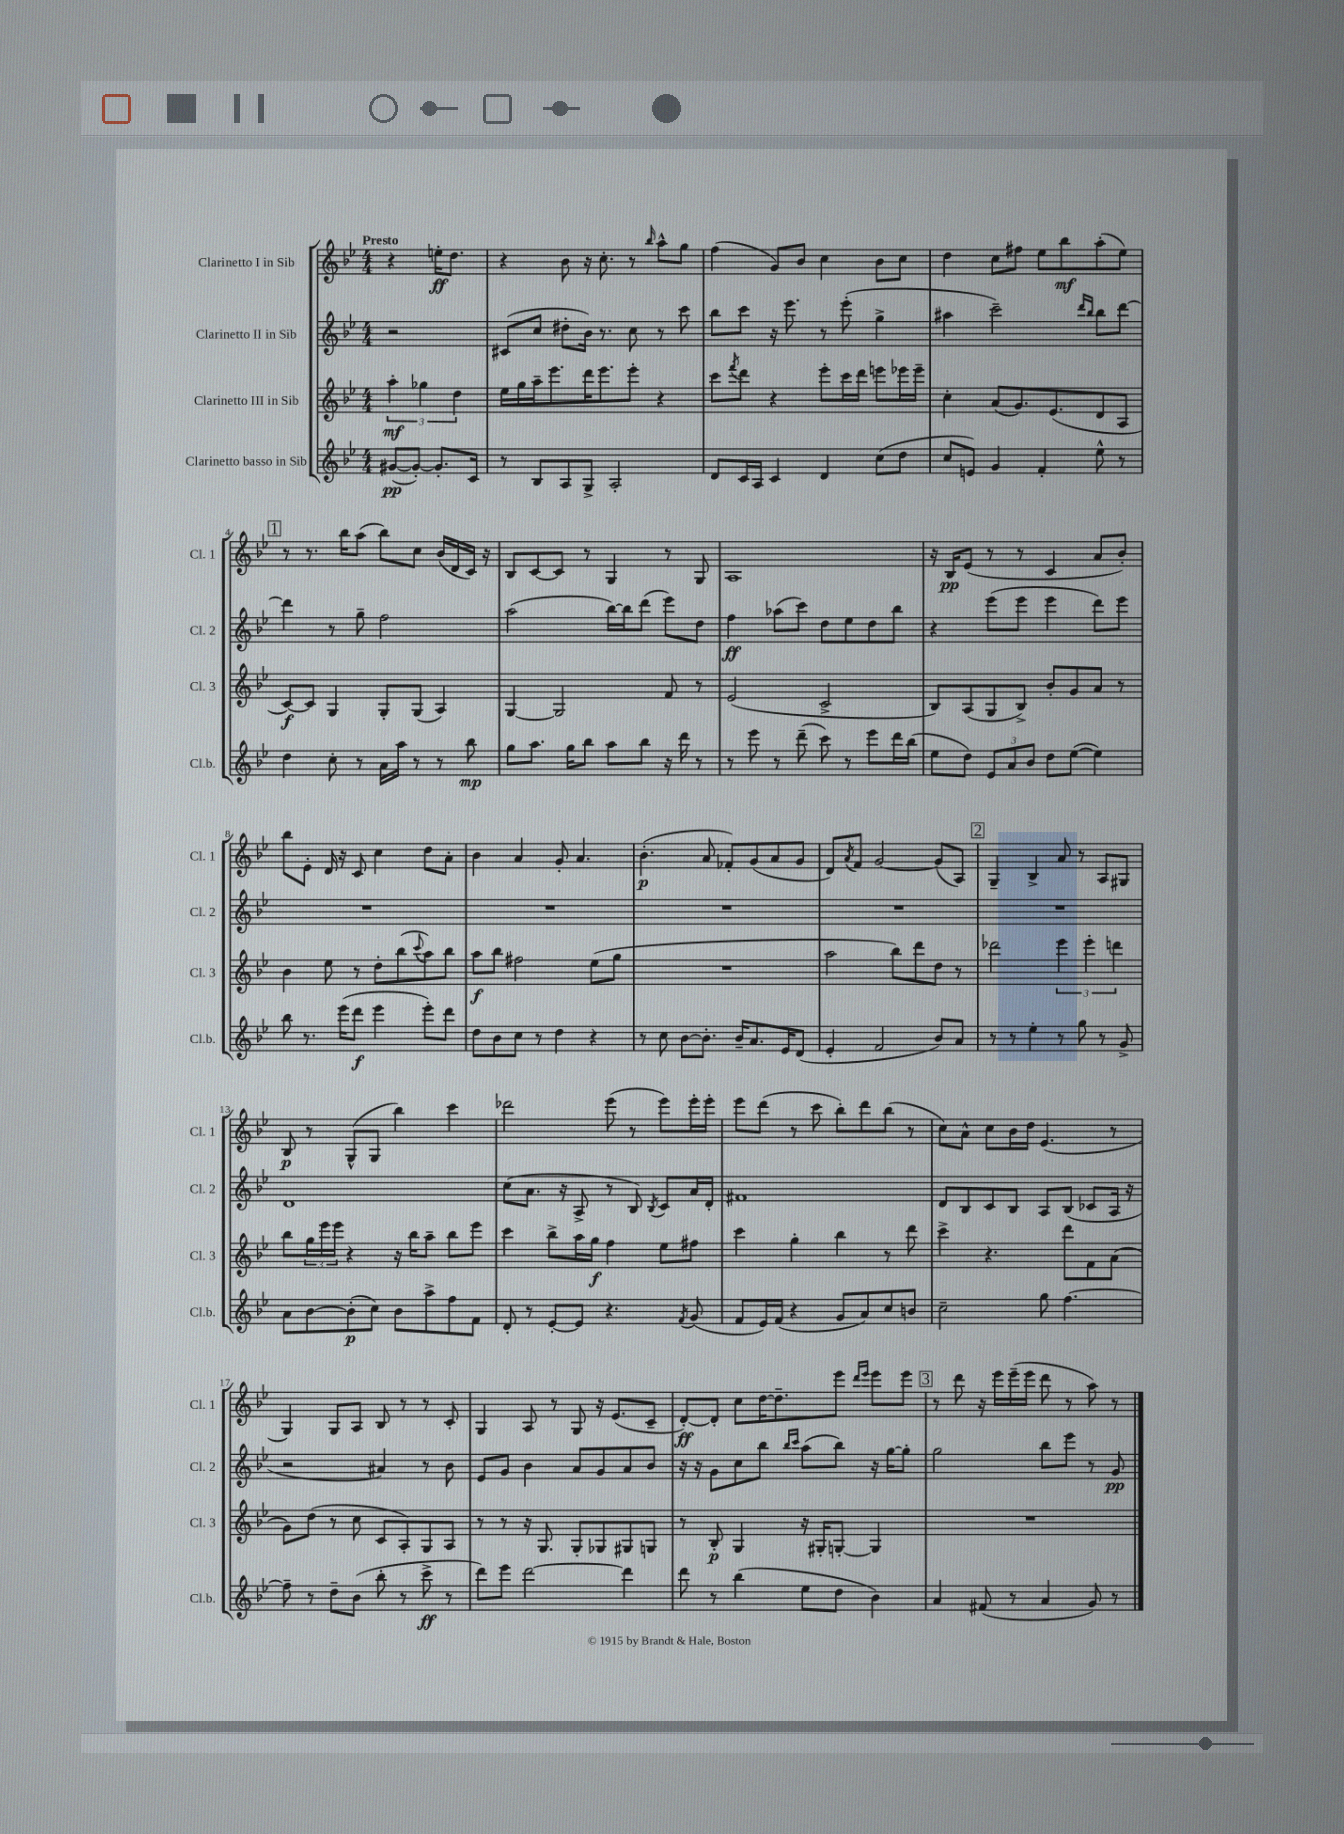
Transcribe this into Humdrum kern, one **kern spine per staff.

**kern	**kern	**kern	**kern
*staff4	*staff3	*staff2	*staff1
*clefG2	*clefG2	*clefG2	*clefG2
*k[b-e-]	*k[b-e-]	*k[b-e-]	*k[b-e-]
*M4/4	*M4/4	*M4/4	*M4/4
([8g#	6aa'	2r	4r
8g#'_)	.	.	.
.	6gg-	.	.
8.g#']	.	.	16ee'
.	.	.	8.dd
.	6dd	.	.
16c	.	.	.
=	=	=	=
8r	16ee-	(8c#	4r
.	16gg	.	.
8B-	16aa~	8cc	.
.	8.eee-	.	.
8A	.	8dd#'	8b-
8G^	16ddd	16b-)	16r
.	8.eee-	8.r	8.cc'
2A'	.	.	.
.	8eee-'	8cc	8r
.	.	.	16qqbb-
.	4r	8r	8aa^^
.	.	8ccc	8gg
=	=	=	=
8d	8ccc	8bb-	(4ff
.	8qfff	.	.
16c	8ddd	8ccc	.
16A	.	.	.
4c	4r	16r	8g)
.	.	8.eee-	.
.	.	.	8b-
4d	8eee-'	8r	4cc
.	16ccc	(8eee-'	.
.	16ddd	.	.
(8cc	8eee	4gg^	8b-
8dd	16eee-	.	8cc
.	16eee-~	.	.
=	=	=	=
8cc	4cc'	4aa#	4dd
8e)	.	.	.
4g	(8a	2ccc~)	8cc
.	8.g)	.	8ff#
4f'	.	.	8ee-
.	(8.e-	.	.
.	.	.	8bb-
.	.	16qqddd	.
.	.	16qqbb-	.
8ee-^^	8d	8bb-	(8aa'
8r	8A	[8ddd	8ee-)
=	=	=	=
4dd	[8c)	4ddd]	8r
.	8c]	.	8.r
8cc'	4G	8r	.
.	.	.	16bb-
8r	.	8gg~	(8aa
16a	8G'	2ff	8bb-)
16aa	.	.	.
8r	(8G	.	8cc
8r	4A)	.	(16b-
.	.	.	16d
8bb-	.	.	16c)
.	.	.	16r
=	=	=	=
8gg	[4G	(2aa	8B-
8.aa	.	.	[8c
.	2G]	.	8c]
16gg	.	.	.
8bb-	.	.	8r
8aa	.	[16bb-)	4G
.	.	16bb-]	.
8bb-	.	(8ddd	.
16r	8f	8eee-)	8r
16ddd	.	.	.
8r	8r	8dd	8G
=	=	=	=
8r	(2e-	4ff	1A
8eee-	.	.	.
8r	.	(8aa-	.
(8ddd~	.	8ccc)	.
8ccc)	2c^	8dd	.
8r	.	8ee-	.
8eee-	.	8dd	.
16ddd	.	8bb-	.
(16bb-	.	.	.
=	=	=	=
8ee-	8B-)	4r	16r
.	.	.	16B-
8dd)	(8A	.	(8e-
12e-	8G	(8eee-	8r
12a	.	.	.
.	8B-^)	8eee-	8r
12b-	.	.	.
8dd	8b-'	4eee-	4c
([8ee-	8g	.	.
4ee-])	8a	8ddd)	8a
.	8r	8eee-	8b-')
=	=	=	=
8bb-	4b-	1r	8bb-
8.r	.	.	8e-'
.	8ee-	.	16d
(16eee-	.	.	16r
8ddd	8r	.	8c
4eee-	8dd'	.	4cc
.	(8bb-	.	.
.	8qqccc	.	.
8eee-')	8aa)	.	8dd
8ddd	8bb-	.	8a'
=	=	=	=
8dd	8aa	1r	4b-
8b-	8bb-	.	.
8cc	2ff#	.	4a
8r	.	.	.
4dd	.	.	8g'
.	.	.	4.a
4r	(8ee-	.	.
.	8gg	.	.
=	=	=	=
8r	1r	1r	(4.b-'
8cc	.	.	.
[8b-	.	.	.
8.b-']	.	.	8a
.	.	.	8f-')
16b-~	.	.	.
8.a	.	.	(8g
.	.	.	8a
16e-	.	.	.
(8d	.	.	8g
=	=	=	=
4e-'	2aa	1r	8d)
.	.	.	8qa
.	.	.	8f
2f	.	.	[2g
.	8bb-)	.	.
.	8ddd	.	.
8b-)	8dd	.	(8g]
8a	8r	.	8A)
=	=	=	=
8r	2ddd-	1r	4G~
8r	.	.	.
4ee-'	.	.	4B-^
8r	6eee-	.	8a
8gg	.	.	8r
.	6eee-'	.	.
8r	.	.	8A
.	6ddd	.	.
8g^	.	.	8G#
=	=	=	=
8a	8bb-	1d	8B-
[8b-	24gg	.	8r
.	24eee-	.	.
.	24eee-	.	.
(8b-']	4r	.	(8G^^
8cc)	.	.	8G
8b-	16r	.	4bb-)
.	16bb-	.	.
8aa^	8aa~	.	.
8ff	8bb-	.	4ccc
8f	8eee-	.	.
=	=	=	=
8d'	4ccc	(8cc	2ddd-
8r	.	8.a	.
[8e-'	8bb-^	.	.
.	.	16r	.
8e-]	16aa	8A^	.
.	16gg	.	.
4.r	4ff	8r	(8eee-
.	.	8B-)	8r
.	.	8qB-	.
.	8ee-	8c	8eee-)
8qf	.	.	.
(8g	8ff#	16a	16eee-'
.	.	16d'	16eee-'
=	=	=	=
8f	4ccc	1f#	8eee-
16e-)	.	.	(8ddd
(16f	.	.	.
4r	4gg'	.	8r
.	.	.	8ccc
8g	4bb-	.	8bb-')
8a)	.	.	8ddd
8cc	8r	.	(8bb-
8b	8ddd	.	8r
=	=	=	=
2cc~	4ccc^	8d	8cc)
.	.	8B-	8a^^
.	4.r	8c	8cc
.	.	8B-	16b-
.	.	.	16dd
8gg	.	8A	(4.e-
[4.ff	8ddd	(8B-	.
.	8f	8c-	.
.	(8a	16A	8r
.	.	16r	.
=	=	=	=
8ff~]	8g)	2r	4G)
8r	(8dd	.	.
8dd~	8r	.	8G
(8b-	8cc	.	8A
8bb-'	8c	4a#)	8B-
8r	8A')	.	8r
8ccc^	8G	8r	8r
8r	8A	8b-	8c'
=	=	=	=
8ddd)	8r	8e-	4G
8eee-	8r	8g	.
[2ddd	16r	4b-	8A
.	8.G	.	.
.	.	.	8r
.	8G'	8a	8G
.	8G-	8g	16r
.	.	.	(8.e-
4ddd]	8G#	8a	.
.	8G	8b-	8c~
=	=	=	=
8ddd	8r	16r	[8d')
.	.	16r	.
8r	8B-'	8g	8d']
(4bb-	4G	8cc	8cc
.	.	8bb-	[16dd
.	.	.	8.dd~]
.	.	16qqbb-	.
.	.	16qqccc	.
8ee-	16r	(8aa	.
.	16G#'	.	.
8dd	[8G'	8bb-)	8eee-
.	.	.	16qqddd
.	.	.	16qqeee-
4b-)	4G]	16r	8eee-
.	.	[16gg	.
.	.	8gg']	8eee-
=	=	=	=
4a	1r	2gg	8r
.	.	.	8ddd
(8f#	.	.	16r
.	.	.	16eee-
8r	.	.	(16eee-~
.	.	.	16eee-
4a	.	8bb-	8ddd
.	.	8eee-	8r
8g)	.	8r	8aa)
8r	.	8g	8r
==	==	==	==
*-	*-	*-	*-
